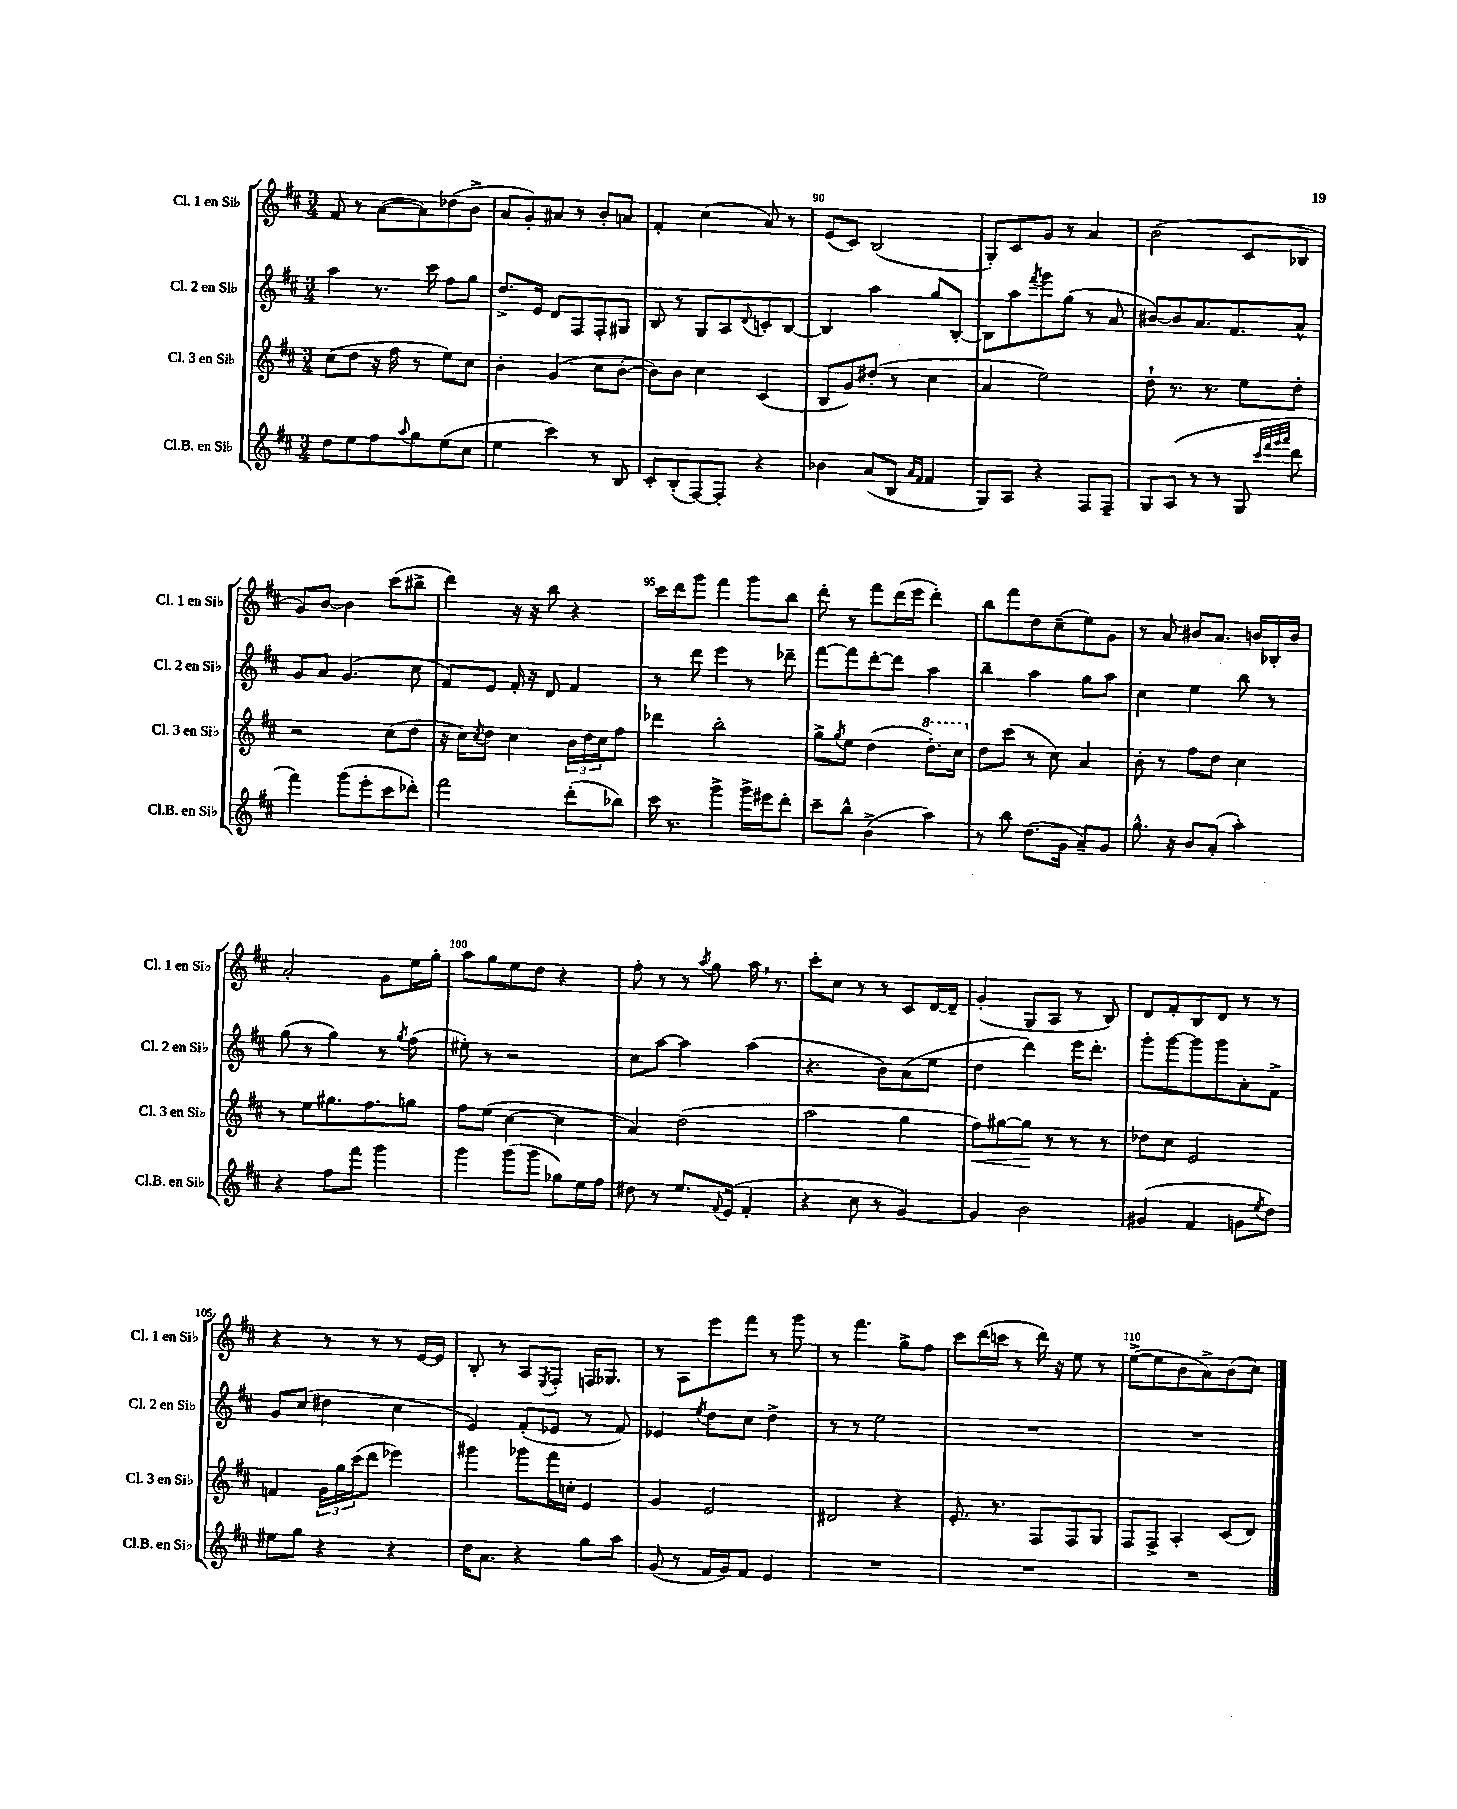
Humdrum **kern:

**kern	**kern	**dynam	**kern	**kern
*part4	*part3	*part3	*part2	*part1
*staff4	*staff3	*staff3	*staff2	*staff1
*I"Cl.B. en Si♭	*I"Cl. 3 en Si♭	*	*I"Cl. 2 en Si♭	*I"Cl. 1 en Si♭
*I'Cl.B. en Si♭	*I'Cl. 3 en Si♭	*	*I'Cl. 2 en Si♭	*I'Cl. 1 en Si♭
*clefG2	*clefG2	*	*clefG2	*clefG2
*k[f#c#]	*k[f#c#]	*	*k[f#c#]	*k[f#c#]
*M3/4	*M3/4	*	*M3/4	*M3/4
=87	=87	=87	=87	=87
8dd\L	(8cc#\L	.	4aa\	8f#/
8ee\	8dd\J	.	.	8r
8ff#\	16r	.	8.r	([8a\L
.	16ff#\	.	.	.
8qqaa/	.	.	.	.
8gg\	8r	.	.	8a\])
.	.	.	16ccc#\	.
(8ee\	8ee\L)	.	8ff#\L	(8dd-X\
8cc#\J	8cc#\J	.	8gg\J	8b^\J
=88	=88	=88	=88	=88
4ee\	4b'\	.	8.dd^/L	8a/L
.	.	.	.	8g'/)
.	.	.	16e/Jk	.
4ccc#\)	(4g/	.	8d/L	8a#X/J
.	.	.	8F#/	8r
8r	8cc#\L	.	8F#'/	8b'/L
8B/	[8b'\J	.	8G#X/J	8an/J
=89	=89	=89	=89	=89
8c#'/L	8b\L])	.	8B/	4f#'/
(8B'/	8b\J	.	8r	.
[8F#/)	4cc#\	.	8G/L	(4cc#\
8F#'/J]	.	.	8A/	.
.	.	.	8qqd/	.
4r	(4c#/	.	8cn'/	8a/)
.	.	.	[8B/J	8r
=90	=90	=90	=90	=90
4b-X\	8B/L	.	4B/]	(8e/L
.	8g/)	.	.	8c#/J)
(8a/L	(8dd#X'/J	.	4aa\	(2B/
8B/J	8r	.	.	.
16qqa/LL	.	.	.	.
16qqf#/JJ	.	.	.	.
4f#/	4cc#\	.	8gg/L	.
.	.	.	[8B'/J	.
=91	=91	=91	=91	=91
8G/L)	4a/	.	8B\L]	8G'/L)
8A/J	.	.	8aa\	8c#/
.	.	.	8qfff#/	.
4r	2ee\)	.	8ggg\	8g/J
.	.	.	(8gg\J	8r
8F#/L	.	.	8r	4a/
8F#~/J	.	.	8a/	.
=92	=92	=92	=92	=92
8G/L	8dd`\	.	[8b#X/L)	(2b\
(8A/J	8.r	.	8b#/]	.
8r	.	.	8.a/	.
.	8.r	.	.	.
8r	.	.	.	.
.	.	.	8.f#/	.
8G/	8ee\L	.	.	8c#/L
32qqccc#/LLL	.	.	.	.
32qqfff#/	.	.	.	.
32qqggg/	.	.	.	.
32qqaaa/JJJ	.	.	.	.
8ddd\	8dd'\J	.	8a^^/J	8B-X/J
!!LO:LB:g=z
=93	=93	=93	=93	=93
4fff#\)	2r	.	8g/L	8g/L)
.	.	.	8a/J	[8b/J
(8ggg\L	.	.	(4.g/	4b\]
8eee'\	.	.	.	.
8ccc#\	(8cc#\L	.	.	(8ccc#\L
8ddd-X'\J)	8dd\J	.	8cc#\	8bb#X^\J
=94	=94	=94	=94	=94
2fff#\	16r	.	8f#/L)	4ddd\)
.	16cc#\KL)	.	.	.
.	8qcc#/	.	.	.
.	8dd\J	.	8e/J	.
.	4cc#\	.	16f#'/	16r
.	.	.	16r	16r
.	.	.	8d/	8bb\
(8ddd'\L	24b\LL	.	4f#/	4r
.	24dd\	.	.	.
.	24cc#\J	.	.	.
8bb-X\J)	8ff#\J	.	.	.
=95	=95	=95	=95	=95
16ccc#\	4ddd-X\	.	8r	16ccc#\LL
8.r	.	.	.	16ddd\J
.	.	.	8ddd\	8ggg\J
4ggg^\	2bb'\	.	4eee\	4fff#\
16ggg^\LL	.	.	8r	8ggg\L
16eee#X\J	.	.	.	.
8ddd'\J	.	.	8ddd-X~\	8bb\J
=96	=96	=96	=96	=96
8ccc#~\L	8gg^\L	.	[8fff#\L	8ddd'\
.	8qgg/	.	.	.
8bb^^\J	8ee\J	.	8fff#\]	8r
(4b^\	(4dd\	.	[8ddd'\	8fff#\L
.	.	.	8ddd\J]	(16ddd\L
.	.	.	.	16eee\JJ
*	*8va	*	*	*
4aa\)	8.ddd'\L)	.	4aa\	4ddd'\)
.	16ccc#\Jk	.	.	.
=97	=97	=97	=97	=97
*	*X8va	*	*	*
8r	8dd\L	.	4bb~\	8bb\L
8bb\	(8ccc#\J	.	.	8fff#\
(8.dd\L	8r	.	4aa\	8dd\
.	8cc#\)	.	.	(8cc#~\
16g\Jk	.	.	.	.
8a~/L)	4a/	.	8gg\L	8ee\)
8g/J	.	.	8aa\J	8g\J
=98	=98	=98	=98	=98
8.gg^^\	8b'\	.	4cc#\	8r
.	8r	.	.	8a/
16r	.	.	.	.
8b/L	8ff#\L	.	4ee\	8b#X/L
(8a'/J	8dd\J	.	.	8.a/J
4aa'\)	4cc#\	.	8bb\	.
.	.	.	.	16bn/LL
.	.	.	8r	16B-X'/
.	.	.	.	16b/JJ
!!LO:LB:g=z
=99	=99	=99	=99	=99
4r	8r	.	(8gg\	2a'/
.	8ee\L	.	8r	.
8ff#\L	8.gg#X\	.	4gg\)	.
8fff#\J	.	.	.	.
.	8.ff#\	.	.	.
4ggg\	.	.	8r	8g\L
.	.	.	8qgg/	.
.	8ggn\J	.	(8ff#\	16ee\L
.	.	.	.	16gg'\JJ
=100	=100	=100	=100	=100
4ggg\	8ff#\L	.	8ee#X'\)	8aa\L
.	(8ee\J	.	8r	8gg\
(8ggg\L	[4cc#\	.	2r	8ee\
8ggg\J	.	.	.	8dd\J
8gg-X\L)	4cc#\]	.	.	4r
16ee\L	.	.	.	.
16ff#\JJ	.	.	.	.
=101	=101	=101	=101	=101
8dd#X\	4a/)	.	8cc#\L	8ff#'\
8r	.	.	[8aa\J	8r
8.ee/L	(2dd\	.	4aa\]	8r
.	.	.	.	8qaa/
.	.	.	.	8gg\
8qqf#/	.	.	.	.
(16e/Jk	.	.	.	.
4f#'/	.	.	(4aa\	16aa,\
.	.	.	.	8.r
=102	=102	=102	=102	=102
4r	2aa\	.	4.r	8ccc#'\L
.	.	.	.	8cc#\J
8cc#\	.	.	.	8r
8r	.	.	8b\L)	8r
[4g/)	4gg\	.	(8a\	8c#/L
.	.	.	8ee\J	[16d/L
.	.	.	.	16d~/JJ]
=103	=103	=103	=103	=103
!	!	!LO:HP:b	!	!
4g/]	8ff#\L)	<	4dd\	(4g'/
.	[8gg#X\	.	.	.
2b\	8gg#\J]	.	4ddd\)	8G/L
.	8r	[	.	8A/J
.	8r	.	16eee\KL	8r
.	.	.	8.ddd'\J	.
.	8r	.	.	8B/)
=104	=104	=104	=104	=104
(4g#X/	8dd-X\L	.	8ggg'\L	8d/L
.	8cc#\J	.	[8ggg\	8f#'/
4f#/	2e/	.	8ggg\]	8B/
.	.	.	8ggg\	8d/J
8gn\L	.	.	8a'\	8r
8qee/	.	.	.	.
8dd\J)	.	.	8f#^\J	8r
!!LO:LB:g=z
=105	=105	=105	=105	=105
8ee#X\L	4fn/	.	8g/L	4r
8gg\J	.	.	(8cc#/J	.
4r	24g\LL	.	4dd#X\	8r
.	24gg\	.	.	.
.	(24ccc#\J	.	.	.
.	8ddd\J	.	.	8r
4r	4eee-X\)	.	4cc#\	8r
.	.	.	.	[16e/LL
.	.	.	.	16e/JJ]
=106	=106	=106	=106	=106
16dd\KL	4ggg#X\	.	4e/)	8B'/
8.a\J	.	.	.	.
.	.	.	.	8r
4r	8ggg-X\L	.	(8f#'/L	8A/L
.	.	.	.	8qE/
.	16fff#\L	.	8e-X/J	8F#'/J
.	16ccn'\JJ	.	.	.
8gg\L	4e/	.	8r	16Fn/KL
.	.	.	.	8.G-X/J
8aa\J	.	.	8f#/)	.
=107	=107	=107	=107	=107
(8g/	4g/	.	4e-X/	8r
8r	.	.	.	8A\L
.	.	.	8qee/	.
16f#/LL	2e/	.	8dd\L	8eee\
16g/J)	.	.	.	.
8f#/J	.	.	8cc#\J	8fff#\J
4e/	.	.	4dd^\	8r
.	.	.	.	8ggg\
=108	=108	=108	=108	=108
2.r	2d#X/	.	8r	8r
.	.	.	8r	4.fff#\
.	.	.	2ee\	.
.	4r	.	.	8gg^\L
.	.	.	.	8ff#\J
=109	=109	=109	=109	=109
2.r	8.e'/	.	2.r	8ccc#\L
.	.	.	.	(16ddd\L
.	8.r	.	.	16cccn\JJ
.	.	.	.	8r
.	8F#/L	.	.	16ddd\)
.	.	.	.	16r
.	8F#/	.	.	8ee\
.	8G/J	.	.	8r
=110	=110	=110	=110	=110
2.r	8F#/L	.	2.r	([8ee^\L
.	8F#^/J	.	.	8ee\]
.	4A'/	.	.	8b\
.	.	.	.	8a^\)
.	(8c#/L	.	.	(8b\
.	8d/J)	.	.	8cc#\J)
==	==	==	==	==
*-	*-	*-	*-	*-
